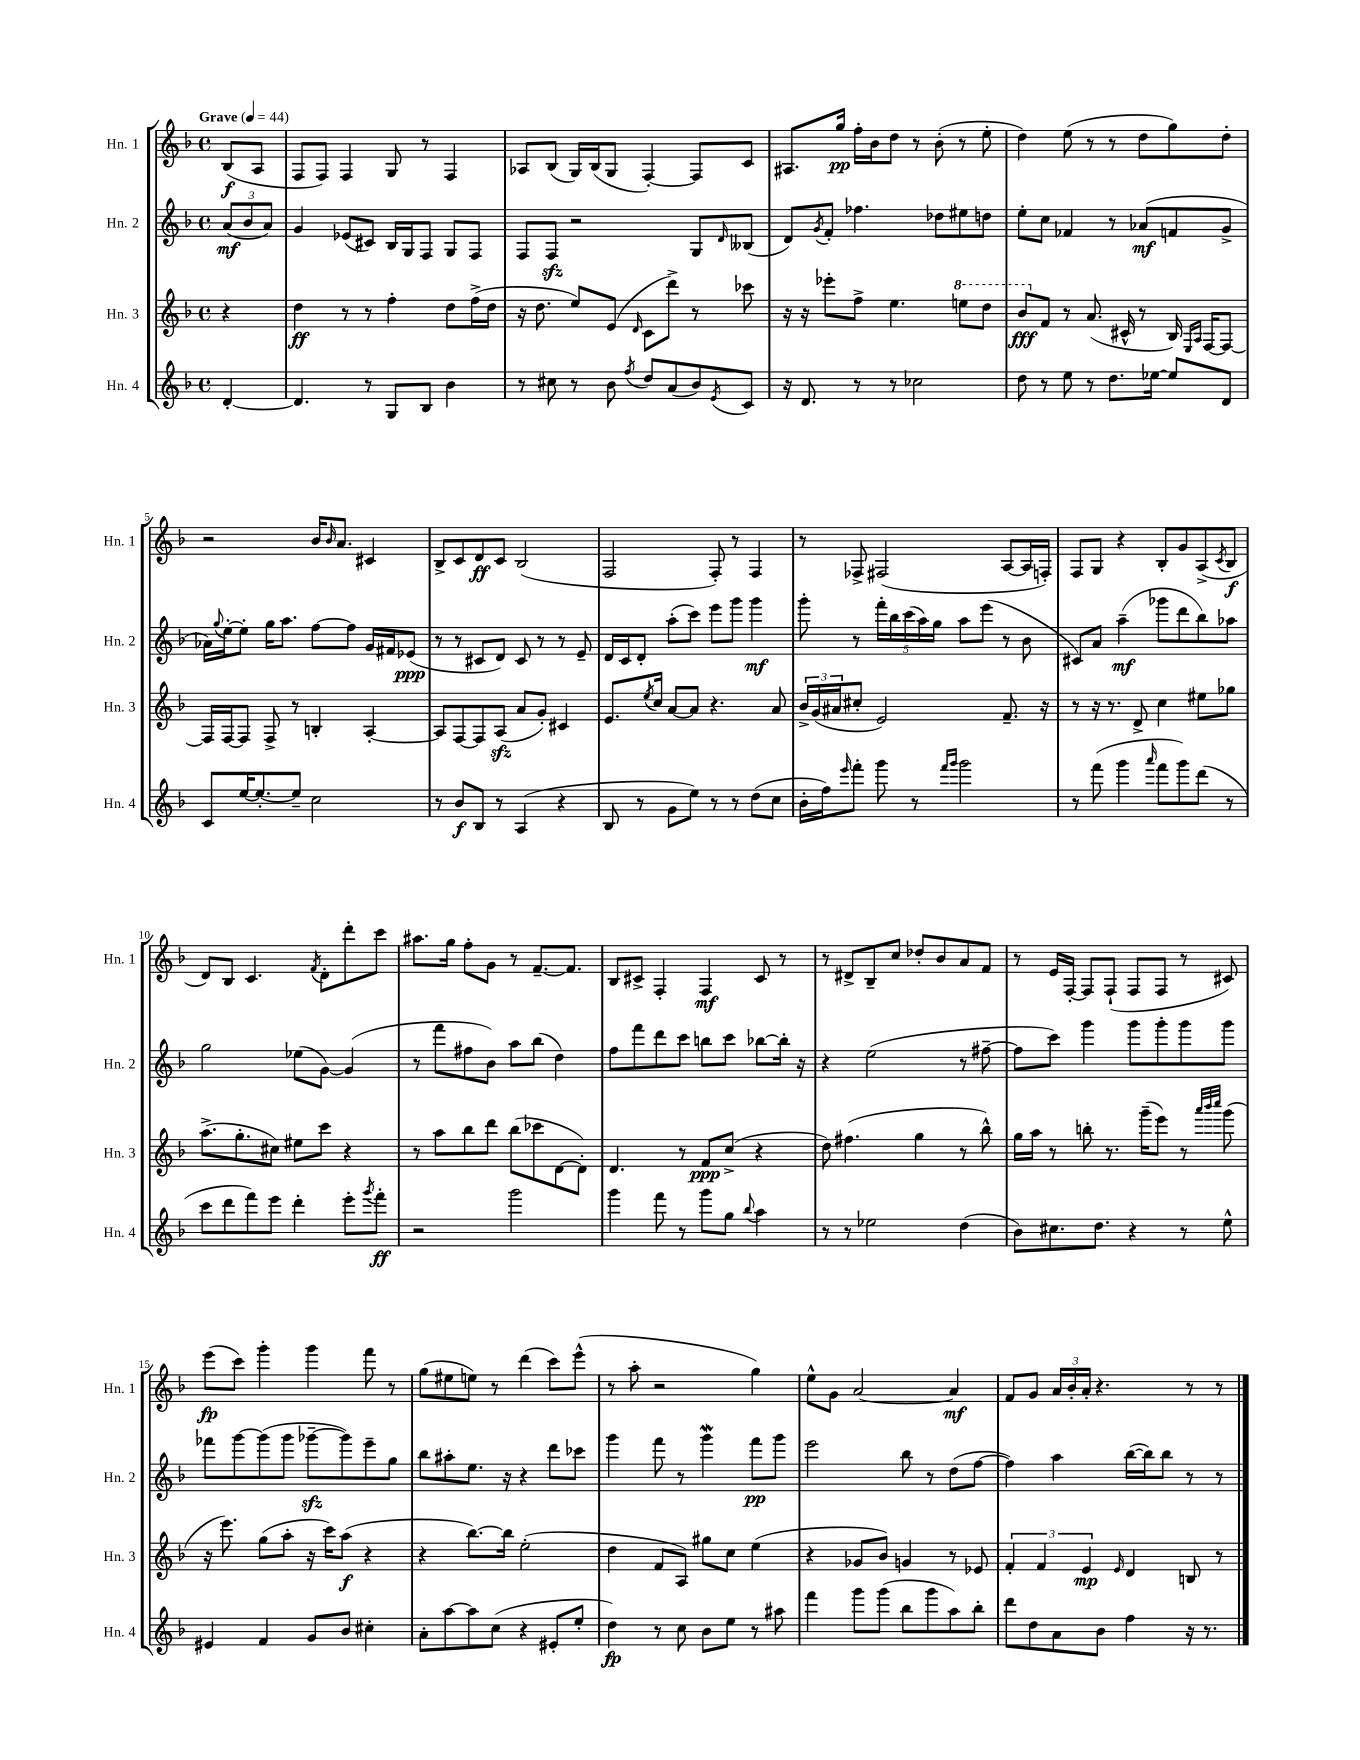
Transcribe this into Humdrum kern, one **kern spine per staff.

**kern	**dynam	**kern	**dynam	**kern	**dynam	**kern	**dynam
*part4	*part4	*part3	*part3	*part2	*part2	*part1	*part1
*staff4	*staff4	*staff3	*staff3	*staff2	*staff2	*staff1	*staff1
*I"Hn. 4	*	*I"Hn. 3	*	*I"Hn. 2	*	*I"Hn. 1	*
*I'Hn. 4	*	*I'Hn. 3	*	*I'Hn. 2	*	*I'Hn. 1	*
*clefG2	*	*clefG2	*	*clefG2	*	*clefG2	*
*k[b-]	*	*k[b-]	*	*k[b-]	*	*k[b-]	*
*M4/4	*	*M4/4	*	*M4/4	*	*M4/4	*
*met(c)	*	*met(c)	*	*met(c)	*	*met(c)	*
*MM44	*	*MM44	*	*MM44	*	*MM44	*
=	=	=	=	=	=	=	=
!	!	!	!	!	!	!LO:TX:a:B:t=Grave	!
[4d'/	.	4r	.	(12a/L	mf	(8B-/L	f
.	.	.	.	12b-/	.	.	.
.	.	.	.	.	.	8A/J	.
.	.	.	.	12a/J)	.	.	.
=1	=1	=1	=1	=1	=1	=1	=1
4.d/]	.	4dd\	ff	4g/	.	8F/L	.
.	.	.	.	.	.	8F/J)	.
.	.	8r	.	(8e-X/L	.	4F/	.
8r	.	8r	.	8c#X/J)	.	.	.
8G/L	.	4ff'\	.	16B-/LL	.	8G/	.
.	.	.	.	16G/J	.	.	.
8B-/J	.	.	.	8F/J	.	8r	.
4b-\	.	8dd\L	.	8G/L	.	4F/	.
.	.	(16ff^\L	.	8F/J	.	.	.
.	.	16dd\JJ	.	.	.	.	.
=2	=2	=2	=2	=2	=2	=2	=2
8r	.	16r	.	8F/L	.	8A-X/L	.
.	.	8.dd\	.	.	.	.	.
8cc#X\	.	.	.	8Fzz/J	.	(8B-/J	.
8r	.	8ee/L)	.	2r	.	16G/LL)	.
.	.	.	.	.	.	(16B-/J	.
8b-\	.	(8e/J	.	.	.	8G/J	.
8qff/	.	16qqd/	.	.	.	.	.
8dd/L	.	8c\L	.	.	.	[4F'/)	.
(8a/	.	8ddd^\J)	.	.	.	.	.
8b-/)	.	8r	.	8G/L	.	8F/L]	.
8qe/	.	.	.	16qqd/	.	.	.
8c/J	.	8ccc-X\	.	(8B--X/J	.	8c/J	.
=3	=3	=3	=3	=3	=3	=3	=3
16r	.	16r	.	8d/L)	.	8.A#X/L	.
8.d/	.	16r	.	.	.	.	.
.	.	.	.	8qg/	.	.	.
.	.	8eee-X'\L	.	8f'/J	.	.	.
.	.	.	.	.	.	16gg/Jk	pp
8r	.	8ff^\J	.	4.ff-X\	.	16ff'\LL	.
.	.	.	.	.	.	16b-\J	.
8r	.	4.ee\	.	.	.	8dd\J	.
2cc-X\	.	.	.	.	.	8r	.
.	.	.	.	8dd-X\L	.	(8b-'\	.
*	*	*8va	*	*	*	*	*
.	.	8eeen\L	.	8ee#X\	.	8r	.
.	.	8ddd\J	.	8ddn\J	.	8ee'\	.
=4	=4	=4	=4	=4	=4	=4	=4
8dd\	.	8bb-/L	fff	8ee'\L	.	4dd\)	.
*	*	*X8va	*	*	*	*	*
8r	.	8f/J	.	8cc\J	.	.	.
8ee\	.	8r	.	4f-X/	.	(8ee\	.
8r	.	(8.a/	.	.	.	8r	.
8.dd\L	.	.	.	8r	.	8r	.
.	.	16c#X^^/	.	.	.	.	.
.	.	8r	.	(8a-X/L	mf	8dd\L	.
[16ee-X\Jk	.	.	.	.	.	.	.
8ee-/L]	.	16B-/)	.	8fn/	.	8gg\)	.
.	.	16qqE/LL	.	.	.	.	.
.	.	16qqA/JJ	.	.	.	.	.
.	.	[16F/KL	.	.	.	.	.
8d/J	.	8F/J_	.	8g^/J	.	8dd'\J	.
!!LO:LB:g=z
=5	=5	=5	=5	=5	=5	=5	=5
8c/L	.	16F/LL]	.	16a-X\LL)	.	2r	.
.	.	.	.	8qqgg/	.	.	.
.	.	[16F/J	.	[16ee'\J	.	.	.
[16ee/K	.	8F/J]	.	8ee'\J]	.	.	.
8.ee'/_	.	.	.	.	.	.	.
.	.	8F^/	.	16gg\KL	.	.	.
.	.	.	.	8.aa\J	.	.	.
8ee~/J]	.	8r	.	.	.	.	.
2cc\	.	4Bn'/	.	[8ff\L	.	16b-/KL	.
.	.	.	.	.	.	16qqb-/	.
.	.	.	.	.	.	8.a/J	.
.	.	.	.	8ff\J]	.	.	.
.	.	[4A'/	.	16g/LL	.	4c#X/	.
.	.	.	.	16f#X/J	.	.	.
.	.	.	.	(8e-X/J	ppp	.	.
=6	=6	=6	=6	=6	=6	=6	=6
8r	.	8A/L]	.	8r	.	8B-^/L	.
8b-/L	f	[8F/	.	8r	.	8c/	.
8B-/J	.	8F/]	.	8c#X/L	.	8d/	ff
8r	.	(8Azz/J	.	8d/J)	.	8c/J	.
(4A/	.	8a/L	.	8c#/	.	(2B-/	.
.	.	8g'/J)	.	8r	.	.	.
4r	.	4c#X/	.	8r	.	.	.
.	.	.	.	8e~/	.	.	.
=7	=7	=7	=7	=7	=7	=7	=7
8B-/	.	8.e/L	.	16d/LL	.	2F/	.
.	.	.	.	16c/J	.	.	.
8r	.	.	.	8d'/J	.	.	.
.	.	8qee/	.	.	.	.	.
.	.	16cc/Jk	.	.	.	.	.
8g\L	.	[8a/L	.	(8aa'\L	.	.	.
8ee\J)	.	8a/J]	.	8ccc\J)	.	.	.
8r	.	4.r	.	8eee\L	.	8F'/)	.
8r	.	.	.	8ggg\J	.	8r	.
(8dd\L	.	.	.	4ggg\	mf	4F/	.
8cc\J	.	8a/	.	.	.	.	.
=8	=8	=8	=8	=8	=8	=8	=8
16b-'\LL	.	24b-^/LL	.	8ggg'\	.	8r	.
.	.	(24g/	.	.	.	.	.
16ff\J)	.	.	.	.	.	.	.
.	.	24a#X/J	.	.	.	.	.
16qqeee/	.	.	.	.	.	.	.
8fff'\J	.	8cc#X'/J	.	8r	.	8F-X^/	.
8ggg\	.	2e/)	.	20fff'\LL	.	(2F#X/	.
.	.	.	.	20bb-\	.	.	.
.	.	.	.	(20ccc\	.	.	.
8r	.	.	.	.	.	.	.
.	.	.	.	20aa\)	.	.	.
.	.	.	.	20gg\JJ	.	.	.
16qqfff/LL	.	.	.	.	.	.	.
16qqggg/JJ	.	.	.	.	.	.	.
2ggg\	.	.	.	8aa\L	.	.	.
.	.	.	.	(8eee\J	.	.	.
.	.	8.f~/	.	8r	.	[8A/L	.
.	.	.	.	8b-\	.	16A/L]	.
.	.	16r	.	.	.	16Fn'/JJ)	.
=9	=9	=9	=9	=9	=9	=9	=9
8r	.	8r	.	8c#X/L)	.	8F/L	.
(8fff\	.	16r	.	8a/J	.	8G/J	.
.	.	8.r	.	.	.	.	.
4ggg\	.	.	.	(4aa~\	mf	4r	.
.	.	8d^/	.	.	.	.	.
16qqaaa/	.	.	.	.	.	.	.
8fff\L	.	4cc\	.	8ggg-X\L	.	8B-'/L	.
8ggg\)	.	.	.	8ddd\	.	8g/	.
(8ddd\J	.	8ee#X\L	.	8bb-\)	.	(8A^/	.
.	.	.	.	.	.	8qc/	.
8r	.	8gg-X\J	.	8aa-X\J	.	8B-/J	f
!!LO:LB:g=z
=10	=10	=10	=10	=10	=10	=10	=10
8ccc\L	.	(8.aa^\L	.	2gg\	.	8d/L)	.
8ddd\	.	.	.	.	.	8B-/J	.
.	.	8.gg'\	.	.	.	.	.
8fff\)	.	.	.	.	.	4.c/	.
8eee\J	.	8cc#X\J)	.	.	.	.	.
4ddd'\	.	8ee#X\L	.	(8ee-X\L	.	.	.
.	.	.	.	.	.	8qf/	.
.	.	8ccc\J	.	[8g\J)	.	8d'\L	.
8eee'\L	.	4r	.	(4g/]	.	8ddd'\	.
8qggg/	.	.	.	.	.	.	.
8fff'\J	ff	.	.	.	.	8ccc\J	.
=11	=11	=11	=11	=11	=11	=11	=11
2r	.	8r	.	8r	.	8.aa#X\L	.
.	.	8aa\L	.	8fff\L	.	.	.
.	.	.	.	.	.	16gg\Jk	.
.	.	8bb-\	.	8ff#X\	.	8ff'\L	.
.	.	8ddd\J	.	8b-\J)	.	8g\J	.
2ggg\	.	(8bb-\L	.	8aa\L	.	8r	.
.	.	8ccc-X\	.	(8bb-\J	.	[8.f~/L	.
.	.	[8d\	.	4dd\)	.	.	.
.	.	.	.	.	.	8.f/J]	.
.	.	8d'\J])	.	.	.	.	.
=12	=12	=12	=12	=12	=12	=12	=12
4ggg\	.	4.d/	.	8ff\L	.	8B-/L	.
.	.	.	.	8fff\	.	8c#X^/J	.
8fff\	.	.	.	8ddd\	.	4F'/	.
8r	.	8r	.	8ccc\J	.	.	.
8ggg\L	.	8f/L	ppp	8bbn\L	.	4F/	mf
8gg\J	.	(8cc^/J	.	8ccc\J	.	.	.
8qqbb-/	.	.	.	.	.	.	.
4aa\	.	4r	.	[8bb-X\L	.	8c#/	.
.	.	.	.	16bb-'\Jk]	.	8r	.
.	.	.	.	16r	.	.	.
=13	=13	=13	=13	=13	=13	=13	=13
8r	.	8dd\)	.	4r	.	8r	.
8r	.	(4.ff#X\	.	.	.	8d#X^/L	.
2ee-X\	.	.	.	(2ee\	.	8B-~/	.
.	.	.	.	.	.	8cc/J	.
.	.	4gg\	.	.	.	8dd-X'/L	.
.	.	.	.	.	.	8b-/	.
(4dd\	.	8r	.	8r	.	8a/	.
.	.	8bb-^^\)	.	[8ff#X~\	.	8f/J	.
=14	=14	=14	=14	=14	=14	=14	=14
8b-\L)	.	16gg\LL	.	8ff#\L]	.	8r	.
.	.	16aa\JJ	.	.	.	.	.
8.cc#X\	.	8r	.	8ccc\J)	.	16e/LL	.
.	.	.	.	.	.	[16F'/JJ	.
.	.	8bbn'\	.	4ggg\	.	8F/L]	.
8.dd\J	.	.	.	.	.	.	.
.	.	8.r	.	.	.	(8F`/J	.
4r	.	.	.	8ggg\L	.	8F/L	.
.	.	(16ggg~\KL	.	.	.	.	.
.	.	8eee\J)	.	8ggg'\	.	8F/J	.
8r	.	8r	.	8ggg\	.	8r	.
.	.	32qqaaa/LLL	.	.	.	.	.
.	.	32qqbbb-/	.	.	.	.	.
.	.	32qqcccc/JJJ	.	.	.	.	.
8ee^^\	.	(8ggg\	.	8ggg\J	.	8c#X/)	.
!!LO:LB:g=z
=15	=15	=15	=15	=15	=15	=15	=15
4e#X/	.	16r	.	8fff-X\L	.	(8eee\L	fp
.	.	8.eee\)	.	.	.	.	.
.	.	.	.	[8ggg\	.	8ccc\J)	.
4f/	.	(8gg\L	.	(8ggg\]	.	4ggg'\	.
.	.	8aa'\J	.	8ggg\J	.	.	.
8g/L	.	16r	.	[8ggg-Xzz~\L	.	4ggg\	.
.	.	16ccc\KL)	.	.	.	.	.
8b-/J	.	(8aa\J	f	8ggg-\])	.	.	.
4cc#X'\	.	4r	.	8eee~\	.	8fff\	.
.	.	.	.	8gg\J	.	8r	.
=16	=16	=16	=16	=16	=16	=16	=16
8a'\L	.	4r	.	8bb-\L	.	(8gg\L	.
[8aa\	.	.	.	8aa#X'\	.	8ee#X\	.
8aa\]	.	[8.bb-\L)	.	8.ee\J	.	8een\J)	.
(8cc\J	.	.	.	.	.	8r	.
.	.	16bb-\Jk]	.	16r	.	.	.
4r	.	(2ee'\	.	4r	.	(4ddd\	.
8e#X'/L	.	.	.	8ddd\L	.	8ccc\L)	.
8ee'/J	.	.	.	8ccc-X\J	.	(8eee^^\J	.
=17	=17	=17	=17	=17	=17	=17	=17
4dd\)	fp	4dd\	.	4ggg\	.	8r	.
.	.	.	.	.	.	8aa'\	.
8r	.	8f/L	.	8fff\	.	2r	.
8cc\	.	8A/J)	.	8r	.	.	.
8b-\L	.	8gg#X\L	.	4gggW\	.	.	.
8ee\J	.	8cc\J	.	.	.	.	.
8r	.	(4ee\	.	8fff\L	pp	4gg\)	.
8aa#X\	.	.	.	8ggg\J	.	.	.
=18	=18	=18	=18	=18	=18	=18	=18
4fff\	.	4r	.	2eee\	.	8ee^^\L	.
.	.	.	.	.	.	8g\J	.
8ggg\L	.	8g-X/L	.	.	.	[2a/	.
(8ggg\J	.	8b-/J)	.	.	.	.	.
8bb-\L	.	4gn/	.	8bb-\	.	.	.
8ggg\	.	.	.	8r	.	.	.
8aa\)	.	8r	.	(8dd\L	.	4a/]	mf
8bb-'\J	.	8e-X/	.	[8ff\J	.	.	.
=19	=19	=19	=19	=19	=19	=19	=19
8ddd\L	.	6f'/	.	4ff\])	.	8f/L	.
8dd\	.	.	.	.	.	8g/J	.
.	.	6f/	.	.	.	.	.
8a\	.	.	.	4aa\	.	24a/LL	.
.	.	.	.	.	.	24b-'/	.
.	.	6e/	mp	.	.	24a'/JJ	.
8b-\J	.	.	.	.	.	4.r	.
.	.	16qqe/	.	.	.	.	.
4ff\	.	4d/	.	([16bb-\LL	.	.	.
.	.	.	.	16bb-\J])	.	.	.
.	.	.	.	8bb-\J	.	.	.
16r	.	8Bn/	.	8r	.	8r	.
8.r	.	.	.	.	.	.	.
.	.	8r	.	8r	.	8r	.
==	==	==	==	==	==	==	==
*-	*-	*-	*-	*-	*-	*-	*-
